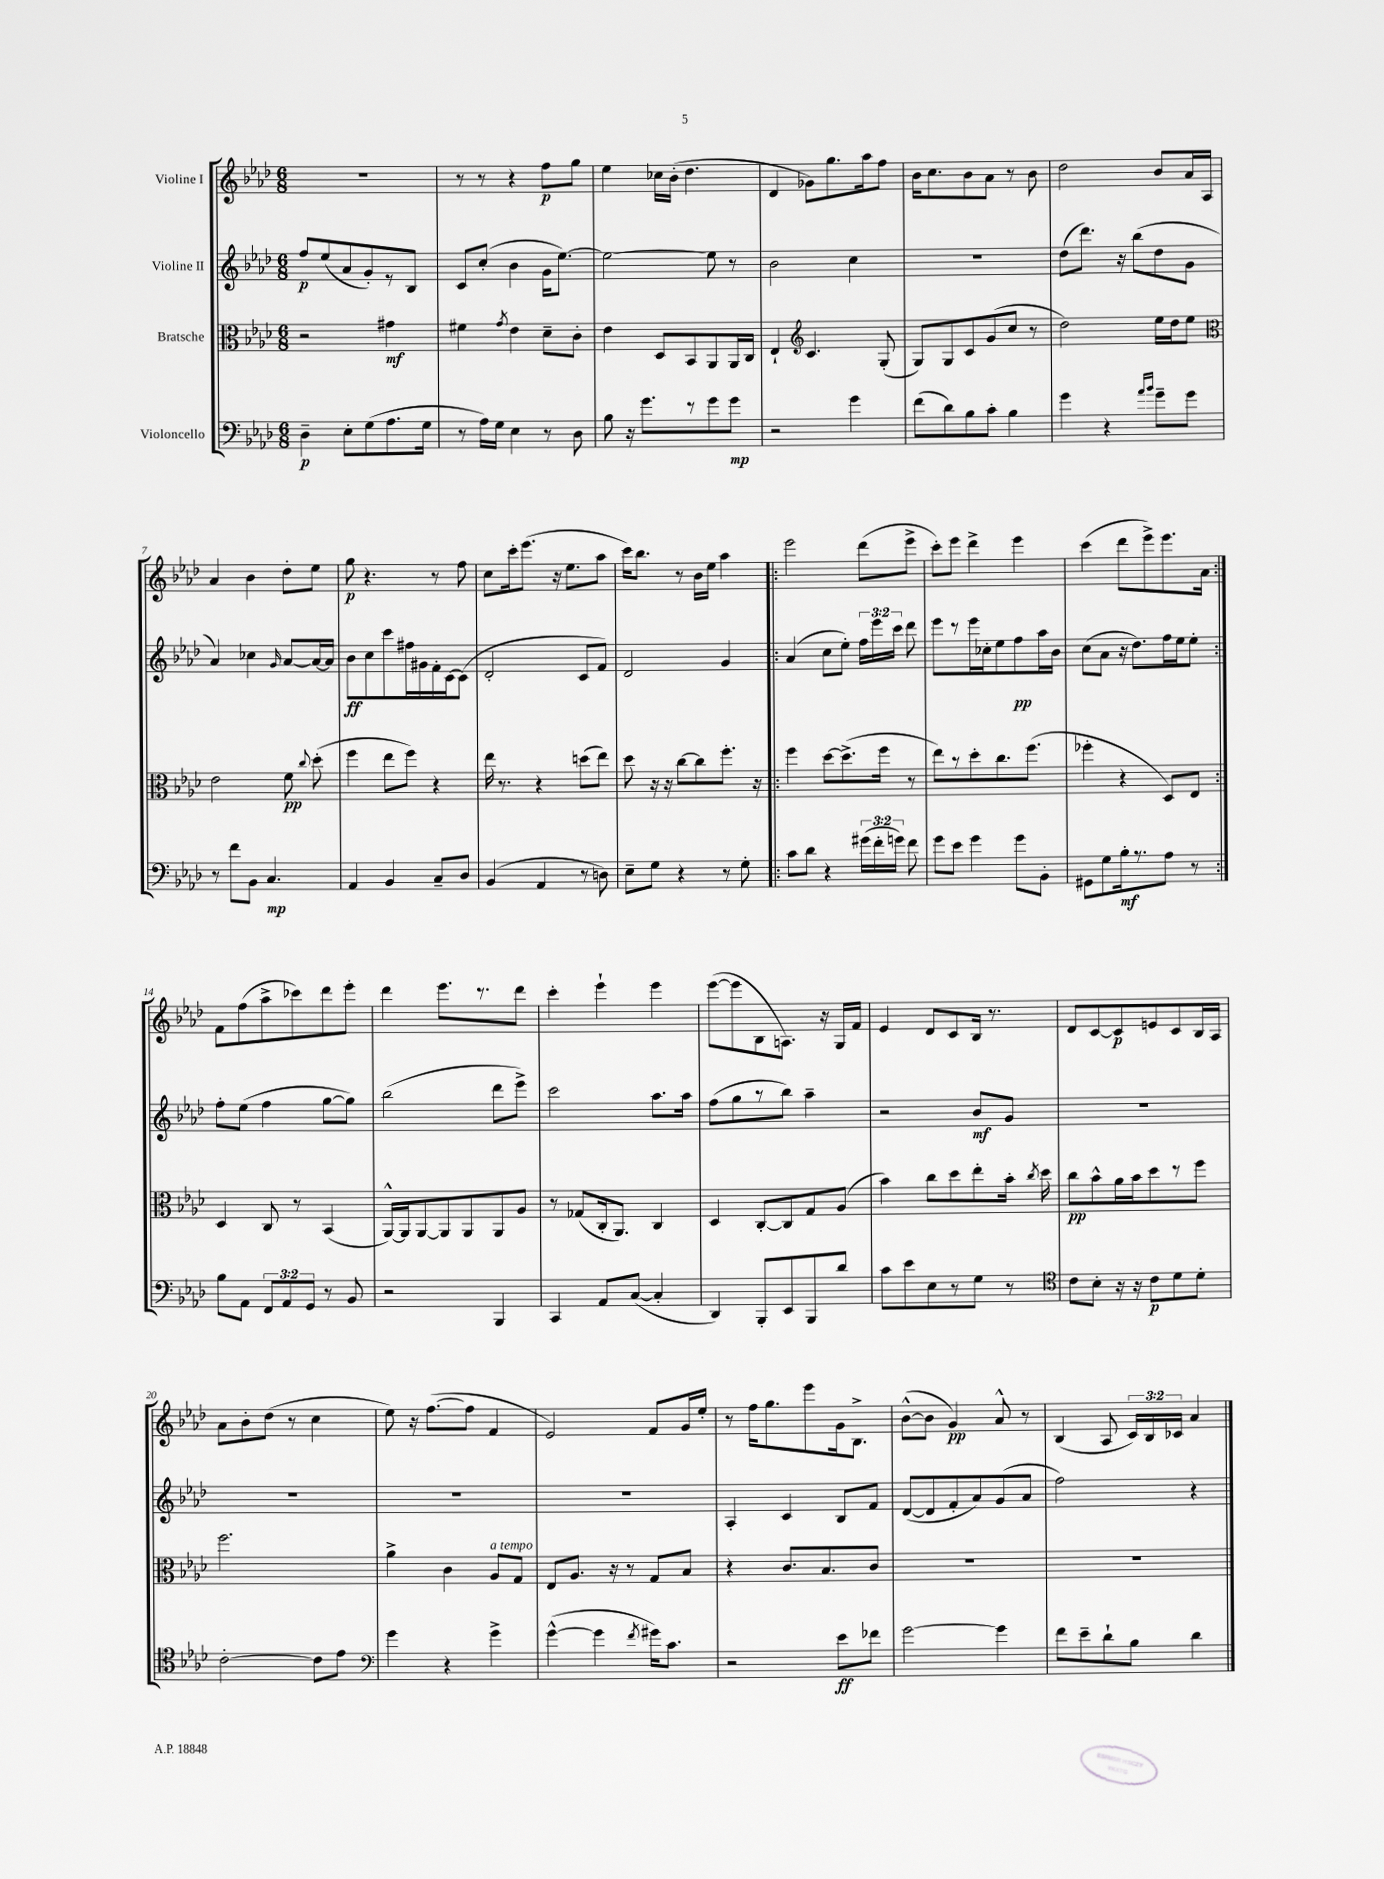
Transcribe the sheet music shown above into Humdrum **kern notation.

**kern	**kern	**kern	**kern
*staff4	*staff3	*staff2	*staff1
*clefF4	*clefC3	*clefG2	*clefG2
*k[b-e-a-d-]	*k[b-e-a-d-]	*k[b-e-a-d-]	*k[b-e-a-d-]
*M6/8	*M6/8	*M6/8	*M6/8
4D-~	2r	8ff	2.r
.	.	(8ee-	.
8E-'	.	8a-	.
(8G	.	8g')	.
8.A-	4g#	8r	.
.	.	8B-	.
16G	.	.	.
=	=	=	=
8r	4f#	8c	8r
16A-)	.	(8cc'	8r
16G	.	.	.
.	8qg	.	.
4E-	4e-	4b-	4r
8r	8d-~	16g	8ff
.	.	[8.ee-)	.
8D-	8c'	.	8gg
=	=	=	=
8B-	4e-	2ee-_	4ee-
16r	.	.	.
8.g	.	.	.
.	8D-	.	16cc-
.	.	.	(16b-'
8r	8BB-	.	4.dd-
8g	8AA-	8ee-]	.
8g	16AA-	8r	.
.	16C	.	.
=	=	=	=
2r	4E-`	2b-	4d-
*	*clefG2	*	*
.	4.c	.	8g-)
.	.	.	8.gg
4g	.	4cc	.
.	.	.	16aa-
.	(8G'	.	8ff
=	=	=	=
(8f	8G)	2.r	16b-
.	.	.	8.cc
8d-)	8G	.	.
8B-	8c	.	8b-
8c'	(8g	.	8a-
4B-	8cc	.	8r
.	8r	.	8b-
=	=	=	=
4g	2dd-)	(8dd-	2dd-
.	.	8.ddd-)	.
4r	.	.	.
.	.	16r	.
.	.	(8bb-	.
16qqa-	.	.	.
16qqb-	.	.	.
8g~	16ee-	8dd-	8b-
.	16dd-	.	.
8g	8ee-	8g	16a-
.	.	.	16A-
=	=	=	=
*	*clefC3	*	*
8r	2e-	4a-)	4a-
8f	.	.	.
8BB-	.	4cc-	4b-
4.C	.	.	.
.	.	16qqg	.
.	8f	[8a-	8dd-'
.	8qqcc	.	.
.	(8dd-'	16a-_	8ee-
.	.	16a-]	.
=	=	=	=
4AA-	4ff	8b-	8gg
.	.	8cc	4.r
4BB-	8ee-	8ccc	.
.	8ff)	16ff#	.
.	.	16g#	.
8C~	4r	16f'	8r
.	.	[16c	.
8D-	.	(8c]	8ff
=	=	=	=
(4BB-	16ee-	2d-'	8cc
.	8.r	.	.
.	.	.	16ccc'
.	.	.	(8.eee-
4AA-	4r	.	.
.	.	.	16r
.	.	.	8.ee-
8r	(8dd	8c	.
8D)	8ee-)	8f)	8aa-
=	=	=	=
8E-~	8dd-	2d-	16ccc)
.	.	.	8.bb-
8G	16r	.	.
.	16r	.	.
4r	[8cc	.	8r
.	8cc]	.	16b-
.	.	.	16ee-
8r	8.ff'	4g	4aa-
8G'	.	.	.
.	16r	.	.
=!|:	=!|:	=!|:	=!|:
8c	4ff	(4a-	2eee-
8d-	.	.	.
4r	[8dd-	8cc	.
.	(8.dd-^]	8ee-')	.
(24g#	.	24ff	(8ddd-
24f'	.	24eee-	.
.	16ff	.	.
24g)	.	24ccc	.
8f	8r	8ddd-	8eee-^
=	=	=	=
8g	8ee-)	8eee-	8ccc')
8e-	8r	8r	8eee-
4g	8dd-'	16eee-	4ddd-^
.	.	16cc-'	.
.	8.cc	8ee-	.
8g	.	8ff	4eee-
.	(8.ff	.	.
8BB-'	.	16aa-	.
.	.	16b-	.
=	=	=	=
8GG#	4ff-'	(8cc	(4ccc
8G	.	8a-	.
16B-'	4r	16r	8ddd-
8.r	.	8.dd-)	.
.	.	.	8eee-^)
8A-	8D-)	16ff	8.eee-
.	.	16ee-	.
8r	8E-	8ee-'	.
.	.	.	16a-
=:|!	=:|!	=:|!	=:|!
8B-	4D-	8ff'	8f
8AA-	.	(8ee-	(8ff
12FF	8C	4ff	8aa-^
12AA-	.	.	.
.	8r	.	8ccc-)
12GG	.	.	.
8r	(4BB-	[8gg	8ddd-
8BB-	.	8gg])	8eee-'
=	=	=	=
2r	[16AA-^^)	(2bb-	4ddd-
.	16AA-]	.	.
.	[8AA-	.	.
.	8AA-]	.	8.eee-
.	8AA-	.	.
.	.	.	8.r
4BBB-	8AA-	8ddd-	.
.	8A-	8eee-^)	8ddd-
=	=	=	=
4CC	8r	2ccc	4ccc'
.	(8G-	.	.
8AA-	16C'	.	4eee-`
.	8.AA-)	.	.
([8C	.	.	.
4C']	4C	8.aa-	4eee-
.	.	16aa-	.
=	=	=	=
4DD-)	4D-	(8ff	([8eee-
.	.	8gg	8eee-]
8BBB-'	[8C'	8r	8B-
8EE-	8C]	8bb-)	8.A)
8BBB-	8G	4aa-~	.
.	.	.	16r
8d-	(8A-	.	16G
.	.	.	16f
=	=	=	=
8c	4b-)	2r	4e-
8e-	.	.	.
8E-	8cc	.	8d-
8r	8dd-	.	8c
8G	8ee-'	8b-	16B-
.	.	.	8.r
8r	16b-'	8g	.
.	8qcc	.	.
.	16dd-	.	.
=	=	=	=
*clefC4	*	*	*
8c	8cc	2.r	8d-
8B-'	8b-^^	.	[8c
16r	16a-	.	8c]
16r	16b-	.	.
8c	8dd-	.	8e
8d-	8r	.	8c
8d-'	8ff	.	16B-
.	.	.	16A-
=	=	=	=
[2c'	2.ff	2.r	8a-
.	.	.	8b-'
.	.	.	(8dd-
.	.	.	8r
8c]	.	.	4cc
8e-	.	.	.
=	=	=	=
*clefF4	*	*	*
4g	4a-^	2.r	8ee-)
.	.	.	16r
.	.	.	([8.ff
4r	4c	.	.
.	.	.	8ff]
4g^	8A-	.	4f
.	8G	.	.
=	=	=	=
([4g^^	8E-	2.r	2e-)
.	8.A-	.	.
4g]	.	.	.
.	16r	.	.
.	8r	.	.
8qf	.	.	.
16g#)	8G	.	8f
8.c	.	.	.
.	8B-	.	16g
.	.	.	16ee-'
=	=	=	=
2r	4r	4A-'	8r
.	.	.	16ff
.	.	.	8.gg
.	8.c	4c	.
.	.	.	8eee-
.	8.B-	.	.
8e-	.	8B-	16g
.	.	.	8.B-^
8f-	8c	8f	.
=	=	=	=
[2g	2.r	([8d-	([8b-^^
.	.	8d-]	8b-]
.	.	8f'	4g)
.	.	8a-)	.
4g]	.	(8g	8a-^^
.	.	8a-	8r
=	=	=	=
8f	2.r	2ff)	(4B-
8e-~	.	.	.
8d-`	.	.	8A-
8B-	.	.	24c)
.	.	.	24B-
.	.	.	24c-
4d-	.	4r	4a-
==	==	==	==
*-	*-	*-	*-
